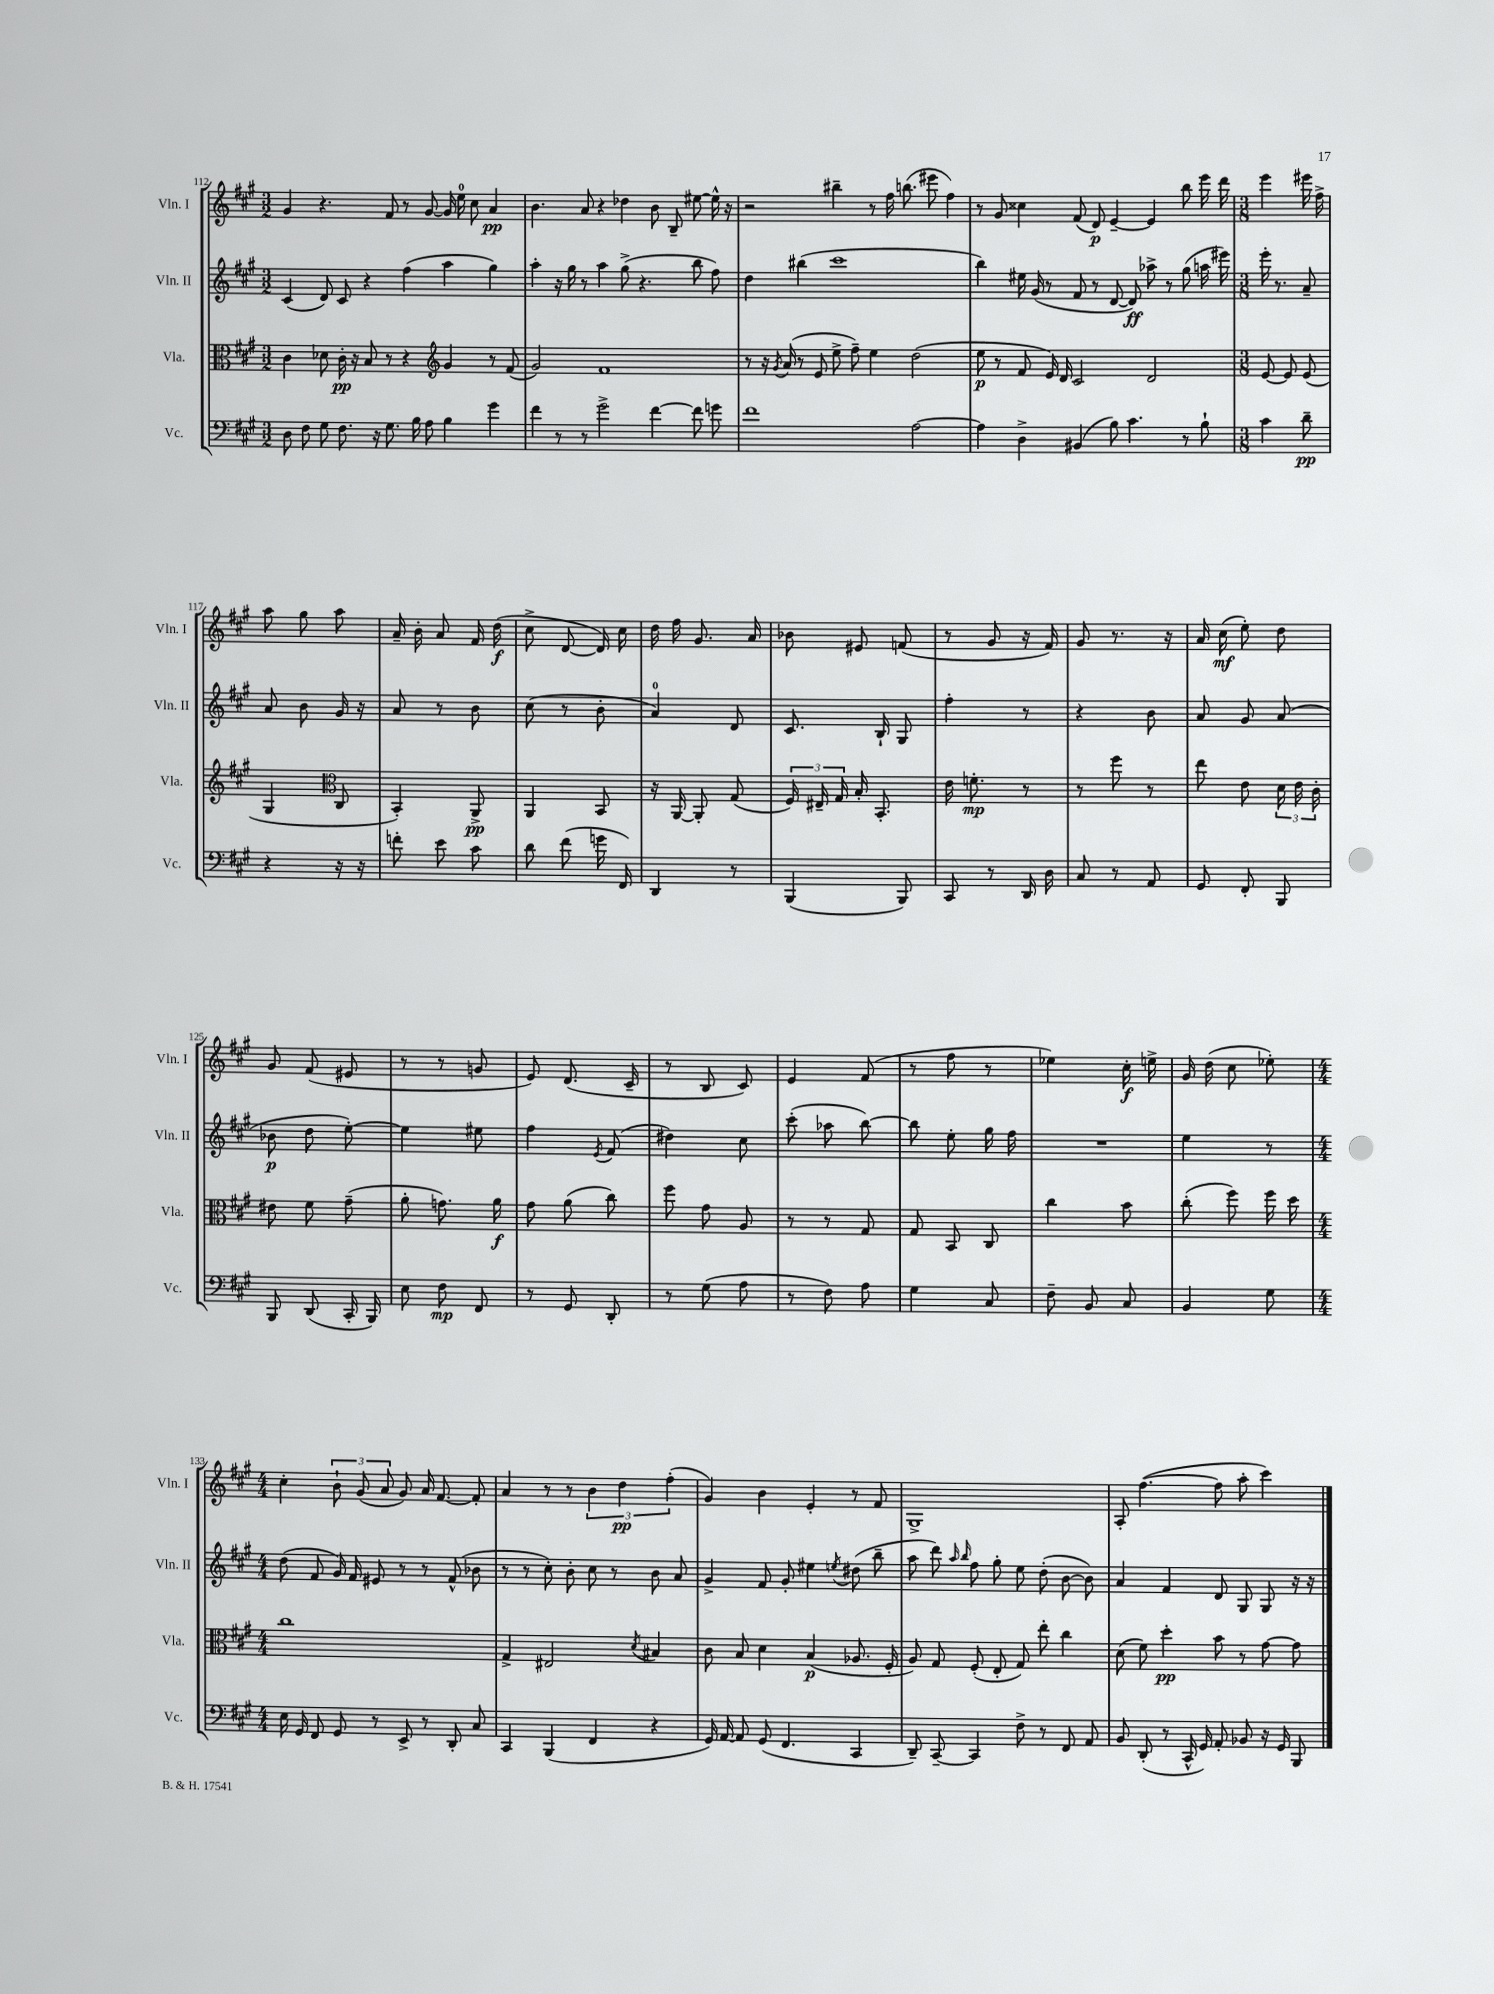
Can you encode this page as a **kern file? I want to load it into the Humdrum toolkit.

**kern	**kern	**kern	**kern
*staff4	*staff3	*staff2	*staff1
*clefF4	*clefC3	*clefG2	*clefG2
*k[f#c#g#]	*k[f#c#g#]	*k[f#c#g#]	*k[f#c#g#]
*M3/2	*M3/2	*M3/2	*M3/2
8D\	4c#\	(4c#/	4g#/
8F#\	.	.	.
8G#\	8d-\	8d/)	4.r
8.F#\	16c#'\	8c#/	.
.	16r	.	.
.	8B/	4r	.
16r	.	.	.
8.G#\	8r	.	8f#/
.	4r	(4ff#\	8r
16B\	.	.	.
8A\	.	.	[8g#/
*	*clefG2	*	*
4B\	4g#/	4aa\	16g#/]
.	.	.	16ee\
.	.	.	8cc#\
4g#\	8r	4gg#\)	4a/
.	(8f#/	.	.
=	=	=	=
4f#\	2g#/)	4aa'\	4.b\
8r	.	16r	.
.	.	16gg#\	.
8r	.	8r	8a/
2g#^\	1f#	4aa\	4r
.	.	(8gg#^\	4dd-\
.	.	4.r	.
[4f#\	.	.	8b\
.	.	.	8B~/
8f#\]	.	8bb\	[8ee#\
8g\	.	8ff#\)	16ee#^^\]
.	.	.	16r
=	=	=	=
1f#	8r	4dd\	2r
.	16r	.	.
.	8qg#/	.	.
.	(16a/	.	.
.	8r	(4bb#\	.
.	8e/	.	.
.	8ee^\	1ccc#	4bb#~\
.	8ff#~\)	.	.
.	4ee\	.	8r
.	.	.	16ff#\
.	.	.	(8.bb\
[2A\	(2dd\	.	.
.	.	.	8eee#\
.	.	.	4ff#\)
=	=	=	=
4A\]	8ee\	4bb\)	8r
.	8r	.	8g#/
4D^\	8f#/	16ee#\	4cc##\
.	.	(16g#/	.
.	16e/)	8r	.
.	16d/	.	.
(4BB#/	2c#/	8f#/	(8f#/
.	.	8r	8d/)
8B\)	.	[8d/	[4e~/
4.c#\	.	8d/])	.
.	2d/	8aa-^\	4e/]
.	.	8r	.
8r	.	(8gg#\	8bb\
8B`\	.	16aa\	16eee\
.	.	16eee#\)	16ddd\
=	=	=	=
*M3/8	*M3/8	*M3/8	*M3/8
4c#\	[8e/	16eee'\	4eee\
.	.	8.r	.
.	8e/]	.	.
8d~\	(8e/	8a~/	16eee#\
.	.	.	16ff#^\
=	=	=	=
4r	4G#/	8a/	8aa\
.	.	8b\	8gg#\
*	*clefC3	*	*
16r	8C#/	16g#/	8aa\
16r	.	16r	.
=	=	=	=
8f'\	4BB'/)	8a/	16a~/
.	.	.	16b'\
8e\	.	8r	8a/
8c#\	8AA^/	8b\	16f#/
.	.	.	(16dd\
=	=	=	=
8d\	4AA/	(8cc#\	8cc#^\
(8f#\	.	8r	[8d/
16g\	8BB/	8b'\	16d/])
16FF#/)	.	.	16cc#\
=	=	=	=
4DD/	16r	4a/)	16dd\
.	[16AA/	.	16ff#\
.	8AA'/]	.	8.g#/
8r	(8G#/	8d/	.
.	.	.	16a/
=	=	=	=
(4BBB/	24F#/)	8.c#/	8b-\
.	24E#~/	.	.
.	24G#/	.	.
.	16B'/	.	8e#/
.	8.BB'/	16B`/	.
8BBB/)	.	8G#/	(8f/
=	=	=	=
8CC#/	16e\	4ff#'\	8r
.	8.f'\	.	.
8r	.	.	8g#/
16DD/	8r	8r	16r
16D\	.	.	16f#/)
=	=	=	=
8C#/	8r	4r	8g#/
8r	8ff#\	.	8.r
8AA/	8r	8b\	.
.	.	.	16r
=	=	=	=
8GG#/	8ee\	8a/	16a/
.	.	.	(16cc#\
8FF#'/	8e\	8g#/	8ee'\)
8BBB/	24d\	(8a/	8dd\
.	24e\	.	.
.	24c#'\	.	.
=	=	=	=
8BBB/	8e#\	8b-\	8g#/
(8DD/	8f#\	8dd\	(8f#/
16CC#'/	(8g#~\	[8ee'\)	8e#/
16BBB/)	.	.	.
=	=	=	=
8E\	8a'\	4ee\]	8r
8F#\	8.g\)	.	8r
8FF#/	.	8ee#\	8g/
.	16a\	.	.
=	=	=	=
8r	8g#\	4ff#\	8e/)
8GG#/	(8a\	.	(8.d/
.	.	8qe/	.
8DD'/	8cc#\)	(8f#/	.
.	.	.	16c#~/
=	=	=	=
8r	8ff#\	4dd#\)	8r
(8G#\	8g#\	.	8B/
8A\	8A/	8cc#\	8c#/)
=	=	=	=
8r	8r	(8ccc#'\	4e/
8F#\)	8r	8aa-\	.
8A\	8G#/	[8bb\)	(8f#/
=	=	=	=
4G#\	8G#/	8bb\]	8r
.	8BB/	8ee'\	8ff#\
8C#/	8C#/	16gg#\	8r
.	.	16ff#\	.
=	=	=	=
8F#~\	4cc#\	4.r	4ee-\)
8BB/	.	.	.
8C#/	8b\	.	16cc#'\
.	.	.	16ee^\
=	=	=	=
4BB/	(8cc#'\	4ee\	16g#/
.	.	.	(16dd\
.	8ff#\)	.	8cc#\
8G#\	16ff#\	8r	8ee-'\)
.	16dd\	.	.
=	=	=	=
*M4/4	*M4/4	*M4/4	*M4/4
16E\	1cc#	(8dd\	4cc#'\
16GG#/	.	.	.
8FF#/	.	8f#/	.
8GG#/	.	16g#/)	12b`\
.	.	16f#/	.
.	.	.	(12g#/
8r	.	8e#/	.
.	.	.	12a/
8EE^/	.	8r	8g#/)
8r	.	8r	16a/
.	.	.	[8.f#/
8DD'/	.	(8f#^^/	.
8C#/	.	8b-\	8f#'/]
=	=	=	=
4CC#/	4G#^/	8r	4a/
.	.	8r	.
(4BBB/	2E#/	8cc#'\)	8r
.	.	8b'\	8r
4FF#/	.	8cc#\	6b\
.	.	8r	.
.	.	.	6dd\
.	8qd/	.	.
4r	4B#/	8b\	.
.	.	.	(6ff#'\
.	.	8a/	.
=	=	=	=
16GG#/)	8c#\	4g#^/	4g#/)
[16AA/	.	.	.
8AA/]	8B/	.	.
(8GG#/	4d\	8f#/	4b\
4.FF#/	.	8g#'/	.
.	(4B/	4ee#\	4e'/
.	.	8qee/	.
4CC#/	8.A-/	(8dd#\	8r
.	.	8bb~\	8f#/
.	16F#'/	.	.
=	=	=	=
8DD~/)	8A/)	8aa\	1G#^
[8CC#~/	8G#/	8ddd\)	.
.	.	16qqaa/	.
.	.	16qqbb/	.
4CC#/]	(8F#'/	8ff#\	.
.	8E'/	8gg#'\	.
8F#^\	8G#/)	8ee\	.
8r	8ee'\	(8dd'\	.
8FF#/	4cc#\	[8b\	.
8AA/	.	8b\])	.
=	=	=	=
8BB/	(8d\	4a/	8A'/
(8DD'/	8f#\)	.	([4.ff#\
8r	4dd'\	4f#/	.
16CC#^^/	.	.	.
16GG#/)	.	.	.
8AA'/	8b\	8d/	8ff#\]
8BB-/	8r	8G#/	8aa'\
16r	[8g#\	8G#/	4ccc#\)
16GG#/	.	.	.
8BBB/	8g#\]	16r	.
.	.	16r	.
==	==	==	==
*-	*-	*-	*-
